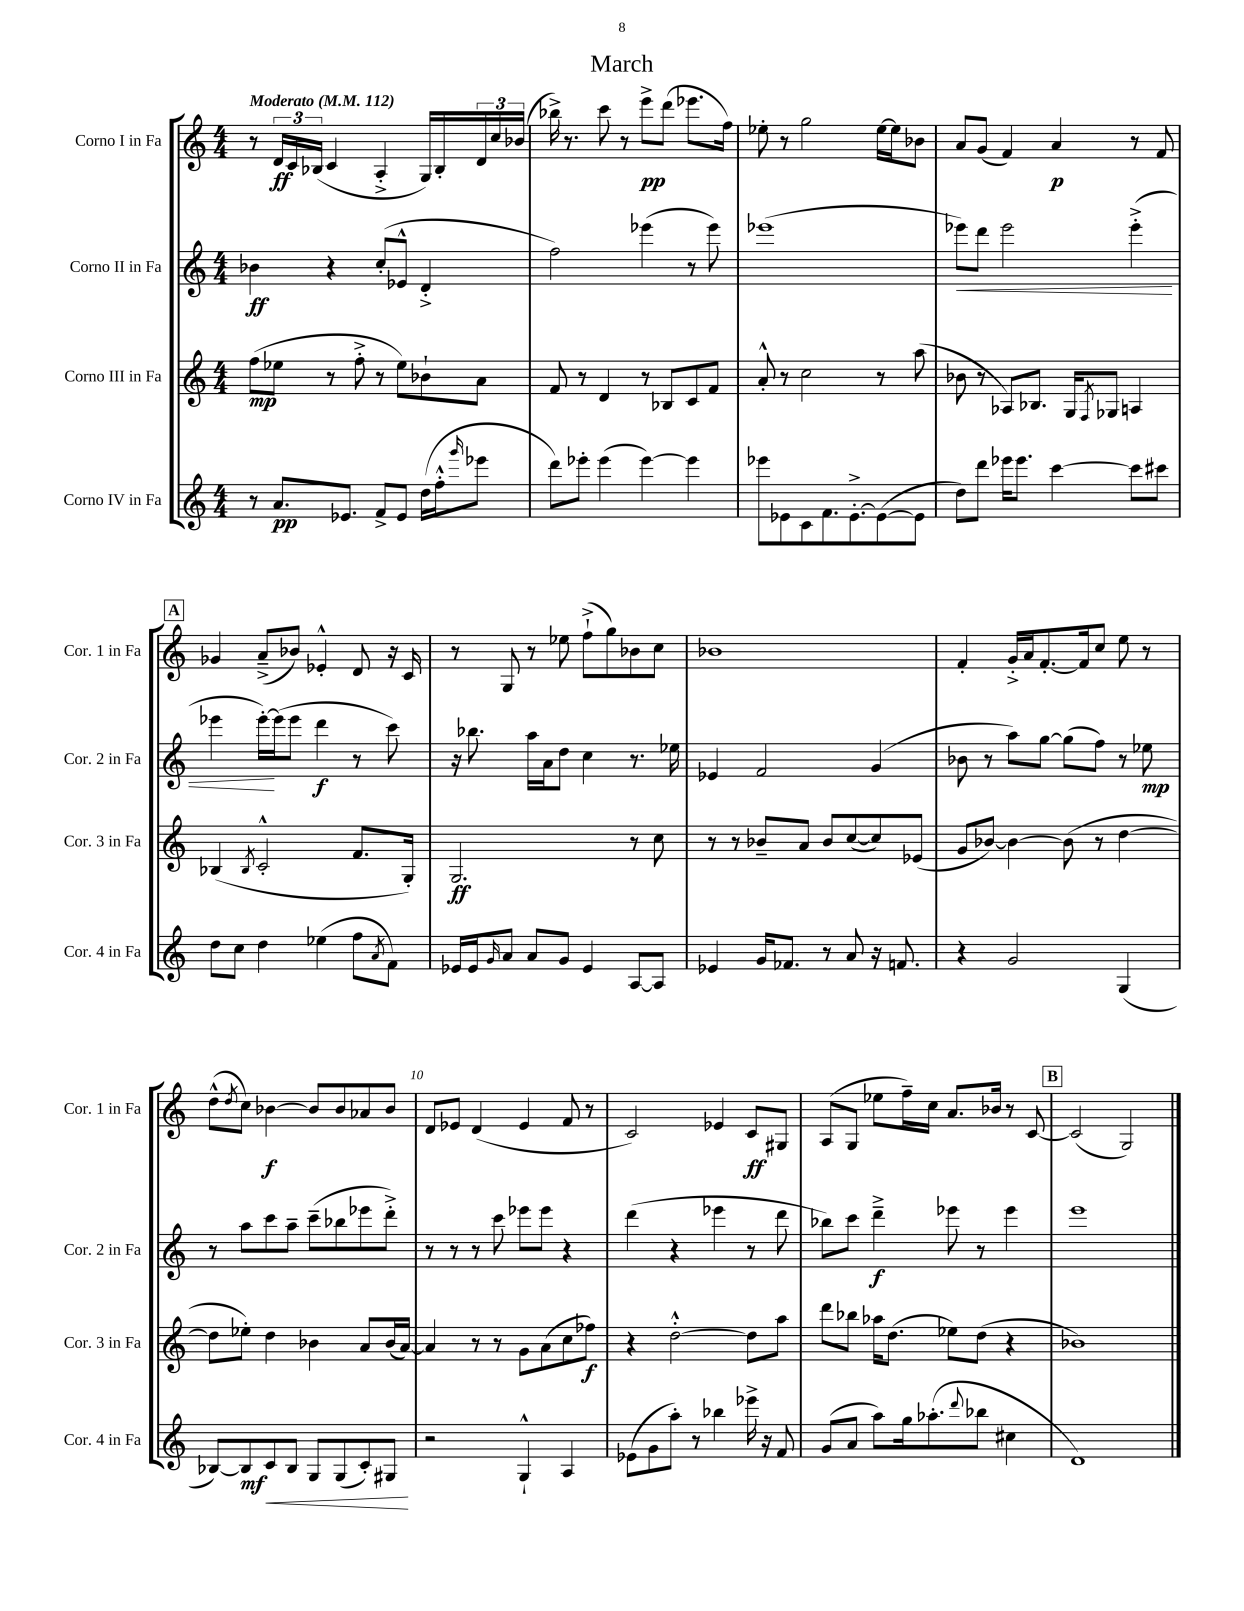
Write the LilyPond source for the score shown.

\header { title = "March" }
<<
\new StaffGroup <<
\new Staff = "s0" \with { instrumentName = "Corno I in Fa" shortInstrumentName = "Cor. 1 in Fa" } {
    \clef treble \key c \major \numericTimeSignature \time 4/4 \tempo "Moderato" 4 = 112
    r8 \tuplet 3/2 { d'16\ff c'16 bes16( } c'4 a4-.-> g16) bes16-. \tuplet 3/2 { d'16 c''16 bes'16( } |
    bes''16->) r8. c'''8 r8 e'''8->\pp d'''8( ees'''8. f''16) |
    ees''8-. r8 g''2 ees''16~ ees''16 bes'8 |
    a'8 g'8( f'4) a'4\p r8 f'8 |
    \mark \markup { \box "A" } ges'4 a'8--->( bes'8) ees'4-.-^ d'8 r16 c'16 |
    r8 g8 r8 ees''8 f''8-!->( g''8) bes'8 c''8 |
    bes'1 |
    f'4-. g'16-.-> a'16 f'8.~-. f'16 c''8 e''8 r8 |
    d''8-^( \acciaccatura { d''8 } c''8) bes'4~\f bes'8 bes'8 aes'8 bes'8 |
    d'8 ees'8 d'4( ees'4 f'8 r8 |
    c'2) ees'4 c'8\ff gis8 |
    a8( g8 ees''8 f''16--) c''16 a'8. bes'16 r8 c'8~ |
    \mark \markup { \box "B" } c'2( g2) \bar "|." |
}
\new Staff = "s1" \with { instrumentName = "Corno II in Fa" shortInstrumentName = "Cor. 2 in Fa" } {
    \clef treble \key c \major \numericTimeSignature \time 4/4
    bes'4\ff r4 c''8-.( ees'8-^ d'4-.-> |
    f''2) ees'''4( r8 ees'''8) |
    ees'''1( |
    ees'''8\<) d'''8 ees'''2 ees'''4-.->( |
    \mark \markup { \box "A" } ees'''4 ees'''16~-.\!) ees'''16( ees'''8 d'''4\f r8 c'''8) |
    r16 bes''8. a''16 a'16 d''8 c''4 r8. ees''16 |
    ees'4 f'2 g'4( |
    bes'8 r8 a''8) g''8~ g''8( f''8) r8 ees''8\mp |
    r8 a''8 c'''8 a''8-- c'''8--( bes''8 ees'''8 d'''8-.->) |
    r8 r8 r8 c'''8 ees'''8 ees'''8 r4 |
    d'''4( r4 ees'''4 r8 d'''8 |
    bes''8) c'''8 d'''4--->\f ees'''8 r8 ees'''4 |
    \mark \markup { \box "B" } e'''1 \bar "|." |
}
\new Staff = "s2" \with { instrumentName = "Corno III in Fa" shortInstrumentName = "Cor. 3 in Fa" } {
    \clef treble \key c \major \numericTimeSignature \time 4/4
    f''8\mp( ees''8 r8 f''8-.-> r8 ees''8) bes'8-! a'8 |
    f'8 r8 d'4 r8 bes8 c'8 f'8 |
    a'8-.-^ r8 c''2 r8 a''8( |
    bes'8 r8 aes8) bes8. g16 \acciaccatura { f8 } ges8 a4 |
    \mark \markup { \box "A" } bes4( \acciaccatura { bes8 } c'2-.-^ f'8. g16-.) |
    g2.\ff r8 c''8 |
    r8 r8 bes'8-- a'8 bes'8 c''8~( c''8) ees'8( |
    g'8 bes'8~) bes'4~ bes'8( r8 d''4~ |
    d''8 ees''8-.) d''4 bes'4 a'8 bes'16( a'16~) |
    a'4 r8 r8 g'8 a'8( c''8 fes''8\f) |
    r4 d''2~-.-^ d''8 a''8 |
    d'''8 bes''8 aes''16 d''8.( ees''8) d''8( r4 |
    \mark \markup { \box "B" } bes'1) \bar "|." |
}
\new Staff = "s3" \with { instrumentName = "Corno IV in Fa" shortInstrumentName = "Cor. 4 in Fa" } {
    \clef treble \key c \major \numericTimeSignature \time 4/4
    r8 a'8.\pp ees'8. f'8-> ees'8 d''16( f''16-.-^ \grace { g'''16 } ees'''8 |
    d'''8) ees'''8-. ees'''4( ees'''4~) ees'''4 |
    ees'''8 ees'8 c'8 f'8. ees'8.~-.-> ees'8~( ees'8 |
    d''8) d'''8 ees'''16 ees'''8. c'''4~ c'''8 cis'''8 |
    \mark \markup { \box "A" } d''8 c''8 d''4 ees''4( f''8 \acciaccatura { a'8 } f'8) |
    ees'16 ees'16 \grace { g'16 } a'8 a'8 g'8 ees'4 a8~ a8 |
    ees'4 g'16 fes'8. r8 a'8 r16 f'8. |
    r4 g'2 g4( |
    bes8~) bes8\mf c'8\< bes8 g8 g8( c'8-.) gis8\! |
    r2 g4-!-^ a4 |
    ees'8( g'8 a''8-.) r8 bes''4 ees'''16-> r16 f'8 |
    g'8( a'8 a''8) g''16 aes''8.-.( \appoggiatura { d'''8 } bes''8 cis''4 |
    \mark \markup { \box "B" } d'1) \bar "|." |
}
>>
>>
\layout { \context { \Score \override BarNumber.break-visibility = ##(#f #t #t) barNumberVisibility = #(every-nth-bar-number-visible 5) } }
